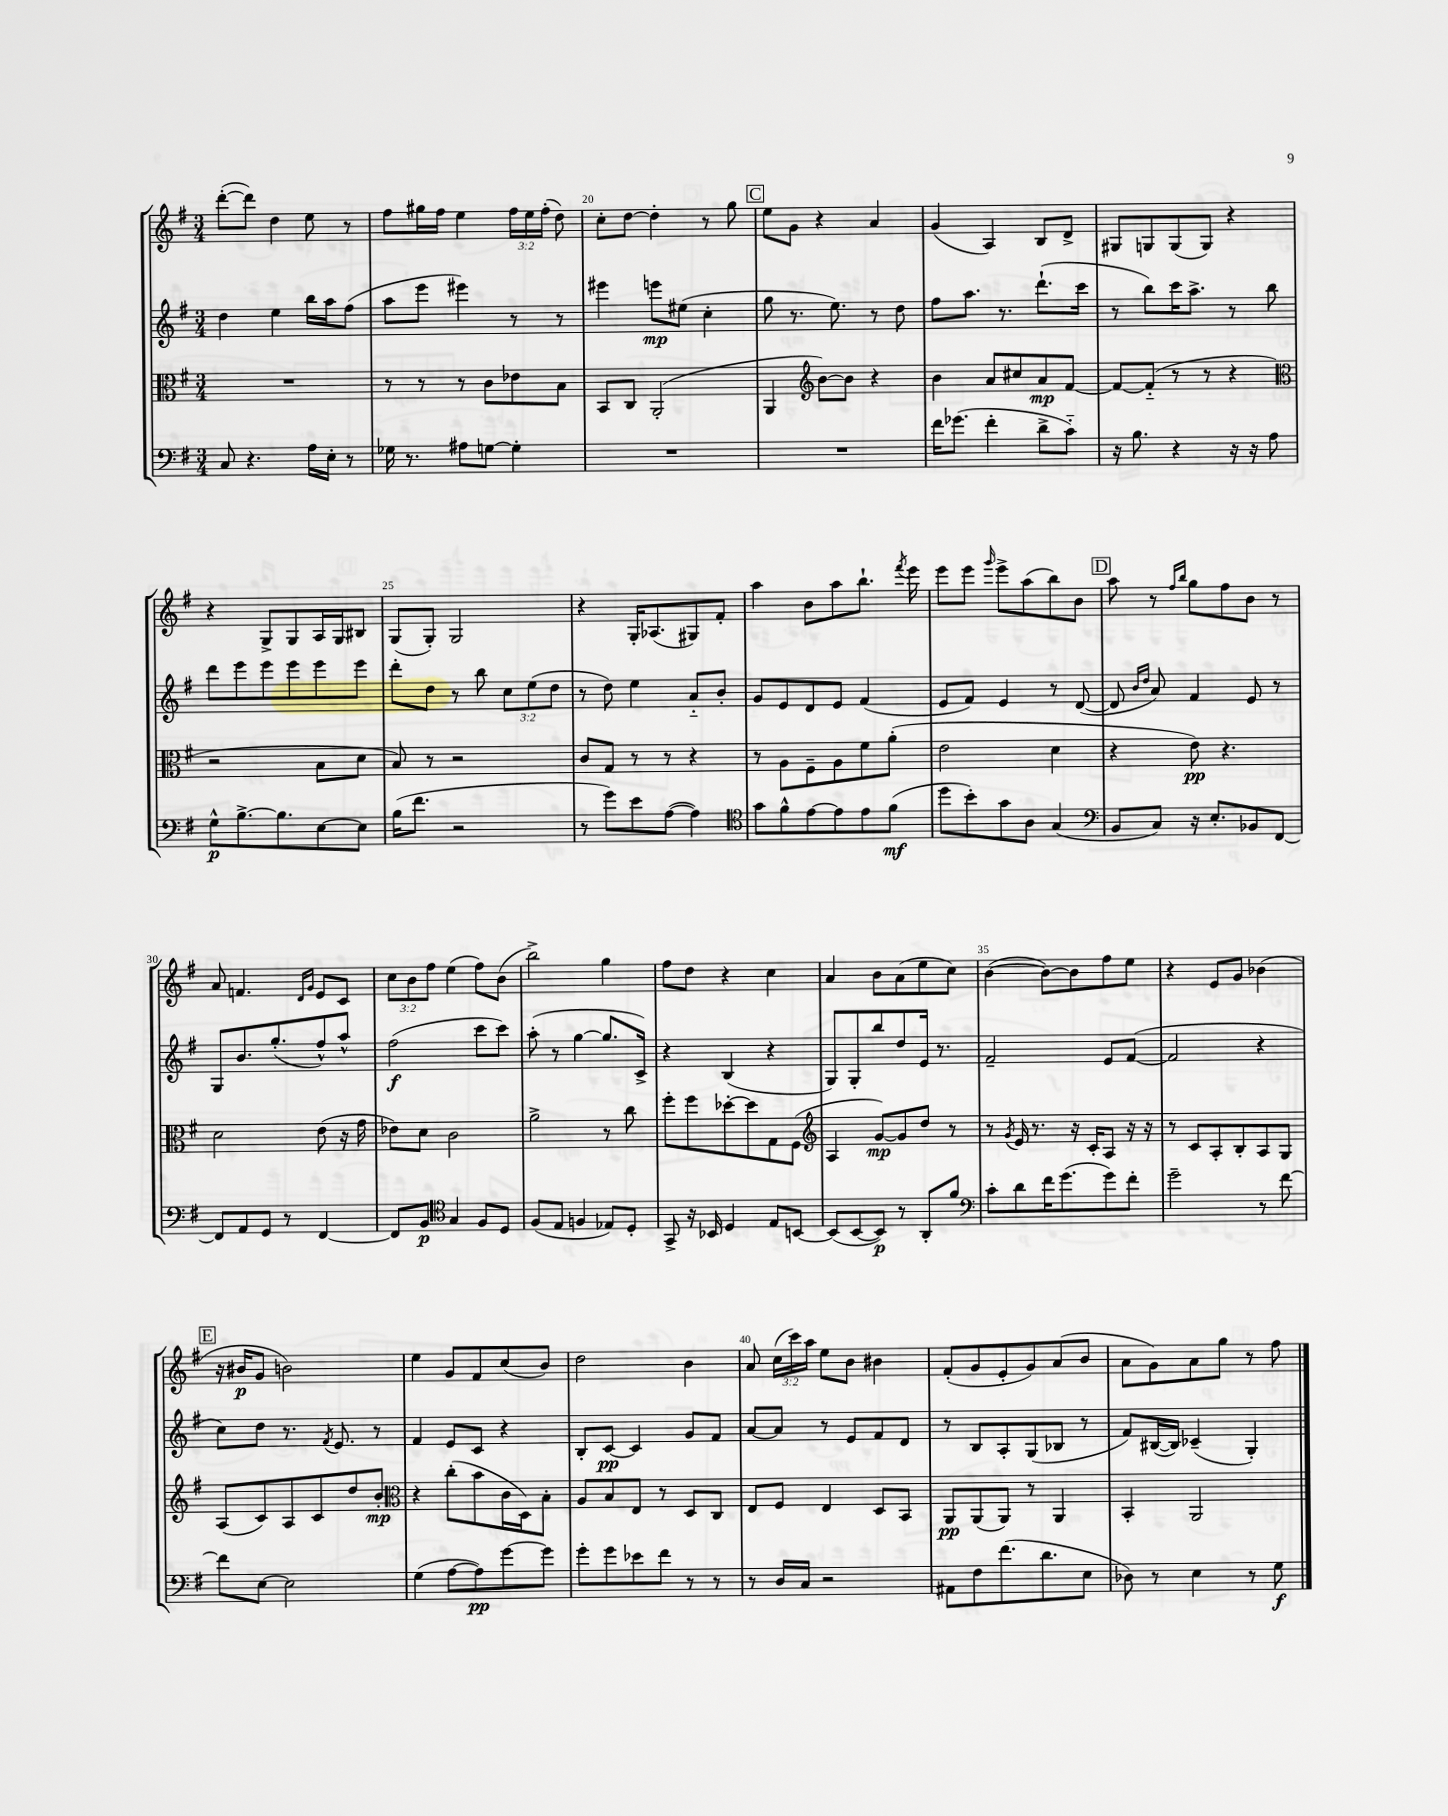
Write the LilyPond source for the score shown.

<<
\new StaffGroup <<
\new Staff = "s0" {
    \clef treble \key g \major \numericTimeSignature \time 3/4 \override Staff.TupletNumber.text = #tuplet-number::calc-fraction-text
    \autoBeamOff d'''8[~-.( d'''8]) d''4 e''8 r8 |
    fis''8[ gis''16 fis''16] e''4 \tuplet 3/2 { fis''16[ e''16 fis''16]-.( } d''8) |
    c''8[-. d''8]~ d''4-. r8 g''8 |
    \mark \markup { \box "C" } e''8[ g'8] r4 a'4 |
    g'4( a4) b8[ d'8]-> |
    gis8[ g8 g8( g8]) r4 |
    r4 g8[-> g8 a16 g16 bis8] |
    g8[( g8]-.) g2 |
    r4 g16[-. aes8.( gis8) fis'8]-. |
    a''4 b'8[ a''8 b''8.]-! \acciaccatura { fis'''8 } e'''16 |
    e'''8[ e'''8] \grace { g'''16 } e'''8[-> a''8( b''8) b'8] |
    \mark \markup { \box "D" } a''8 r8 \grace { fis''16[ b''16] } g''8[ fis''8 b'8] r8 |
    a'8 f'4. \grace { d'16[ g'16] } e'8[ c'8] |
    \tuplet 3/2 { c''8[ b'8 fis''8] } e''4( fis''8[) b'8]( |
    b''2->) g''4 |
    fis''8[ d''8] r4 c''4 |
    a'4 b'8[ a'8( e''8 c''8]) |
    b'4~( b'8[~) b'8 fis''8 e''8] |
    r4 e'8[ g'8] bes'4( |
    \mark \markup { \box "E" } r16 bis'16[\p g'8] b'2) |
    e''4 g'8[ fis'8 c''8( b'8]) |
    d''2 b'4 |
    a'8 \tuplet 3/2 { c''16[( c'''16) a''16] } e''8[ b'8] bis'4 |
    fis'8[-.( g'8 e'8-. g'8) a'8( b'8] |
    a'8[ g'8) a'8 g''8] r8 fis''8 \bar "|." |
}
\new Staff = "s1" {
    \clef treble \key g \major \numericTimeSignature \time 3/4 \override Staff.TupletNumber.text = #tuplet-number::calc-fraction-text
    \autoBeamOff d''4 e''4 b''16[ a''16 fis''8]( |
    a''8[ e'''8] eis'''4) r8 r8 |
    eis'''4 e'''8[\mp eis''8]( c''4-. |
    \mark \markup { \box "C" } g''8 r8. e''8.) r8 d''8 |
    fis''8[ a''8.] r8. d'''8.[-!( c'''16] |
    r8 b''8[) c'''16 a''8.]-> r8 b''8 |
    d'''8[ e'''8 e'''8 e'''8 e'''8 e'''8] |
    d'''8[-. d''8] r8 b''8 \tuplet 3/2 { c''8[ e''8( d''8] } |
    r8 d''8) e''4 a'8[-_ b'8]-. |
    g'8[ e'8 d'8 e'8] fis'4( |
    e'8[ fis'8]) e'4 r8 d'8~( |
    \mark \markup { \box "D" } d'8 \grace { b'16[ d''16] } a'8) fis'4 e'8 r8 |
    g8[ b'8. g''8.-.( fis''8-^) a''8]-^ |
    fis''2\f( c'''8[ c'''8]) |
    a''8-.( r8 g''4~ g''8.[ c'16]->) |
    r4 b4( r4 |
    g8[) g8-. b''8 d''8 e'16] r8. |
    fis'2-- e'8[ fis'8]~( |
    fis'2 r4 |
    \mark \markup { \box "E" } c''8[) d''8] r8. \acciaccatura { fis'8 } e'8. r8 |
    fis'4 e'8[ c'8] r4 |
    b8[-. c'8]~\pp c'4 g'8[ fis'8] |
    a'8[~ a'8] r8 e'8[ fis'8 d'8] |
    r8 b8[ a8-. g8( bes8] r8 |
    fis'8[) bis16~( bis16]) ces'4--( g4-.) \bar "|." |
}
\new Staff = "s2" {
    \clef alto \key g \major \numericTimeSignature \time 3/4
    \autoBeamOff R2. |
    r8 r8 r8 c'8[ ees'8 b8] |
    b,8[ c8] a,2-.( |
    \mark \markup { \box "C" } a,4 \clef treble b'8[~) b'8] r4 |
    b'4 a'8[ cis''8 a'8\mp fis'8]~ |
    fis'8[~ fis'8]-_( r8 r8 r4 |
    \clef alto r2 b8[ d'8] |
    b8) r8 r2 |
    c'8[ g8] r8 r8 r4 |
    r8 a8[ fis8-- a8 fis'8 a'8]-.( |
    e'2 d'4 |
    \mark \markup { \box "D" } r4 e'8\pp) r4. |
    d'2 e'8( r16 g'16 |
    ees'8[) d'8] c'2 |
    a'2-> r8 c''8 |
    fis''8[-. fis''8 des''8~-. des''8 g8 fis8]( |
    \clef treble a4 g'8[~\mp) g'8 d''8] r8 |
    r8 \acciaccatura { g'8 } e'16 r8. r16 c'16[-. a8] r16 r16 |
    r8 c'8[ a8-. b8-. a8 g8] |
    \mark \markup { \box "E" } a8[( c'8) a8 c'8 d''8 b'8]-.\mp |
    \clef alto r4 c''8[-.( b'8 c'16 d16) b8]-. |
    a8[ b8 e8] r8 d8[ c8] |
    e8[ fis8] e4 d8[ b,8] |
    a,8[\pp a,8( a,8]) r8 a,4 |
    b,4-. a,2 \bar "|." |
}
\new Staff = "s3" {
    \clef bass \key g \major \numericTimeSignature \time 3/4
    \autoBeamOff c8 r4. a16[ e16]-. r8 |
    ges16 r8. ais8[ g8]~ g4-. |
    R2. |
    \mark \markup { \box "C" } R2. |
    fis'16[ ges'8.]( fis'4-. d'8[-> c'8]-_) |
    r16 b8. r4 r16 r16 a8 |
    g8[-^\p b8.~-> b8. e8~ e8] |
    b16[( fis'8.] r2 |
    r8 g'8[) e'8 a8]~( a4) |
    \clef tenor g'8[ fis'8-^ e'8~ e'8 e'8 fis'8]\mf( |
    d''8[ b'8-.) g'8 a8] g4( |
    \mark \markup { \box "D" } \clef bass b,8[ c8]) r16 e8.[-. bes,8 fis,8]~ |
    fis,8[ a,8 g,8] r8 fis,4~ |
    fis,8[ b,8]\p \clef tenor g4 fis8[ d8] |
    fis8[( e8] f4 ees8[) d8]-. |
    g,8-> r16 bes,16 d4 e8[ b,8]~ |
    b,8[( b,8~ b,8]\p) r8 a,8[-. fis'8] |
    \clef bass c'8[-. d'8 fis'16 g'8.( g'8) fis'8]-. |
    g'2-- r8 fis'8~ |
    \mark \markup { \box "E" } fis'8[ e8]~ e2 |
    g4( a8[~ a8\pp) g'8~ g'8] |
    g'8[-. g'8 ees'8 fis'8] r8 r8 |
    r8 d16[ c16] r2 |
    ais,8[ fis8 fis'8.( d'8. e8] |
    des8) r8 e4 r8 g8\f \bar "|." |
}
>>
>>
\layout { \context { \Score currentBarNumber = #18 \override BarNumber.break-visibility = ##(#f #t #t) barNumberVisibility = #(every-nth-bar-number-visible 5) } }
